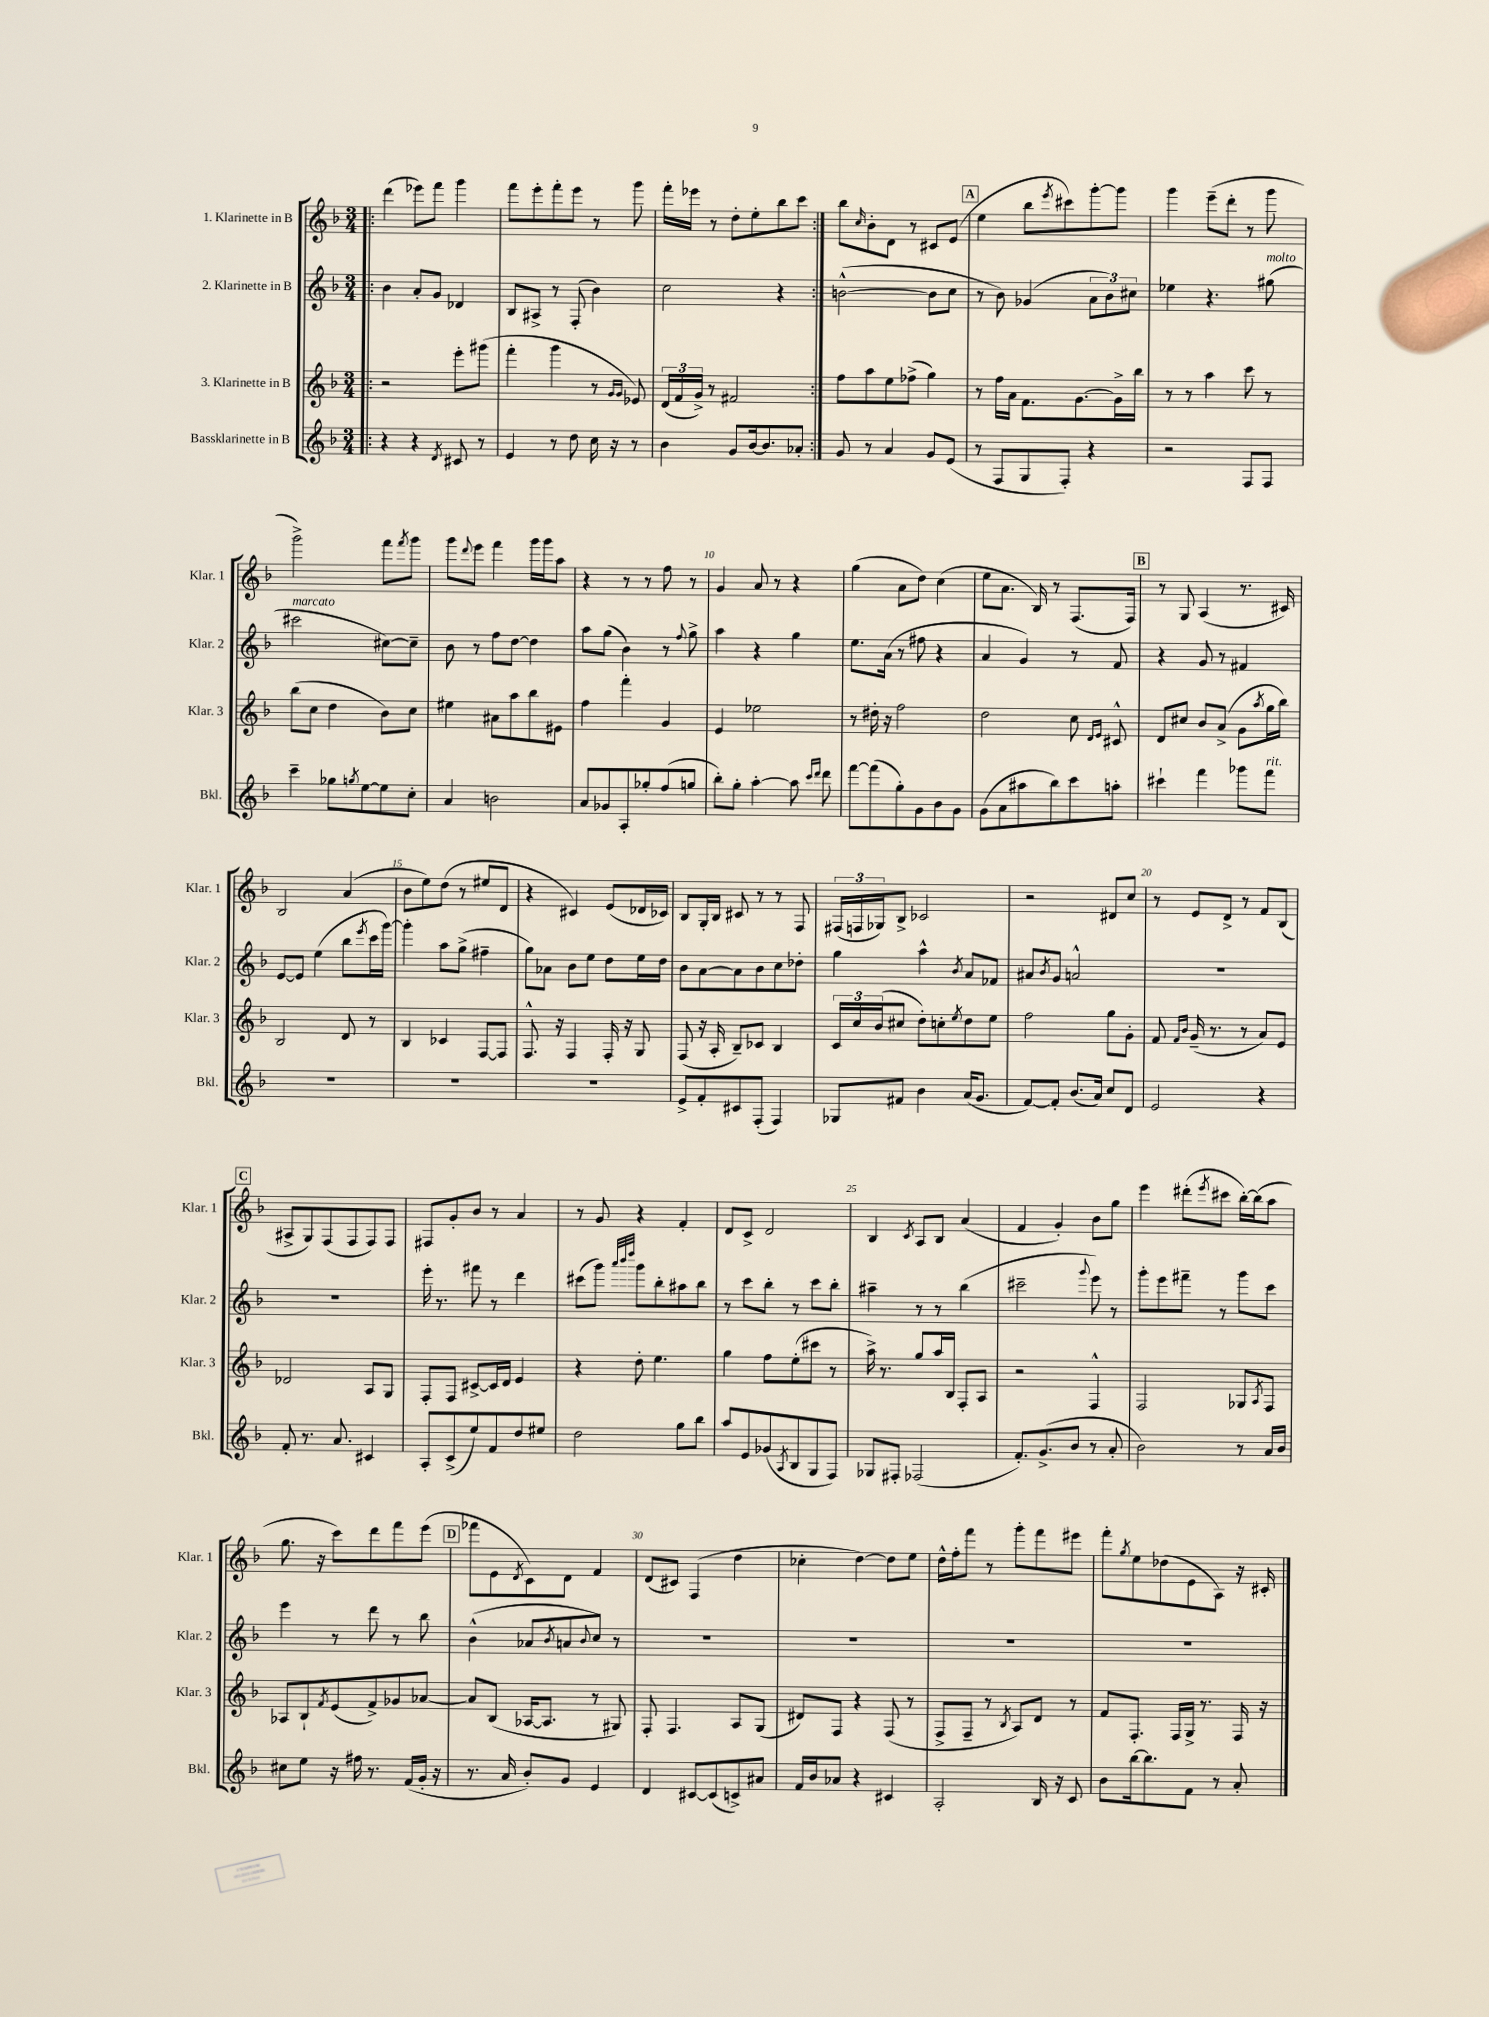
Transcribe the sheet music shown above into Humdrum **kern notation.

**kern	**kern	**kern	**kern
*staff4	*staff3	*staff2	*staff1
*clefG2	*clefG2	*clefG2	*clefG2
*k[b-]	*k[b-]	*k[b-]	*k[b-]
*M3/4	*M3/4	*M3/4	*M3/4
=!|:	=!|:	=!|:	=!|:
4r	2r	4b-	(4ddd
4r	.	8a'	8eee-)
.	.	8g	8fff
8qd	.	.	.
8c#	8eee'	4d-	4ggg
8r	(8ggg#	.	.
=	=	=	=
4e	4fff'	8B-	8fff
.	.	8A#^	8eee'
8r	4ggg	8r	8fff'
8dd	.	(8F'	8eee
16cc	8r	4b-)	8r
16r	.	.	.
.	16qqg	.	.
.	16qqg	.	.
8r	8e-)	.	8ggg
=	=	=	=
4b-	(24d	2cc	16fff'
.	24f	.	.
.	.	.	16eee-
.	24g^)	.	.
.	8r	.	8r
8g	2f#	.	8dd'
[16b-	.	.	8ee'
8.b-]	.	.	.
.	.	4r	8bb-
8a-'	.	.	8ccc
=:|!	=:|!	=:|!	=:|!
8g	8ff	([2b^^	8bb-
.	.	.	16qqcc
8r	8aa	.	8b-'
4a	8ee	.	8d
.	(8ff-^	.	8r
8g	4gg)	8b]	8c#
(8e	.	8cc	(8e
=	=	=	=
8r	8r	8r	4ee
8F	16ff	8b-)	.
.	16a	.	.
8G	8.f	(4g-	8bb-
.	.	.	8qeee
8F')	.	.	8ccc#)
.	[8.g	.	.
4r	.	12a	[8ggg'
.	.	12b-)	.
.	16g^]	.	8ggg]
.	.	12cc#	.
.	16bb-	.	.
=	=	=	=
2r	8r	4ee-	4ggg
.	8r	.	.
.	4aa	4.r	(8eee~
.	.	.	8ddd'
8F	8ccc	.	8r
8F	8r	(8gg#	8ggg
=	=	=	=
4ccc~	(8bb-	2ccc#	2ggg^)
.	8cc	.	.
8gg-	4dd	.	.
8qgg	.	.	.
[8ee	.	.	.
8ee]	8b-)	[8cc#)	8fff
.	.	.	8qfff
8cc'	8cc	8cc#~]	8ggg
=	=	=	=
4a	4ee#	8b-	8ggg
.	.	.	8qqddd
.	.	8r	8eee
2b	8a#	8ff	4fff
.	8aa	[8dd	.
.	8bb-	4dd]	16ggg
.	.	.	16ggg
.	8e#	.	8aa
=	=	=	=
8a	4ff	8aa	4r
8g-	.	(8gg	.
8A'	4fff'	4b-)	8r
8gg-'	.	.	8r
(8ff	4g	8r	8ff
.	.	8qqff	.
8gg	.	8gg^	8r
=	=	=	=
8bb-')	4e	4aa	4g
8gg'	.	.	.
[4aa'	2ee-	4r	8a
.	.	.	8r
8aa]	.	4gg	4r
16qqccc	.	.	.
16qqddd	.	.	.
8ddd	.	.	.
=	=	=	=
[8fff	8r	8.ee	(4gg
(8fff]	16dd#'	.	.
.	16r	(16a	.
8gg')	2ff	8r	8a
8g	.	8ff#	8dd)
8b-	.	4r	(4cc
8g	.	.	.
=	=	=	=
(8g	2dd	4a	8ee
8a	.	.	8.a
8aa#	.	4g)	.
.	.	.	16B-)
8bb-)	.	.	8r
8ccc	8cc	8r	(8.F
.	16qqd	.	.
.	16qqe	.	.
8aa'	8c#^^	8f	.
.	.	.	16F)
=	=	=	=
4ccc#`	8d	4r	8r
.	8cc#	.	8G
4fff	8b-	8g	(4A
.	(8a^	8r	.
8ggg-	8g	4f#	8.r
.	8qaa	.	.
8fff	16gg	.	.
.	16bb-)	.	16c#)
=	=	=	=
2.r	2B-	[8e	2B-
.	.	8e]	.
.	.	(4ee	.
.	8d	8bb-	(4a
.	.	8qeee	.
.	8r	16ccc	.
.	.	[16ggg)	.
=	=	=	=
2.r	4B-	4ggg']	8b-
.	.	.	8ee)
.	4c-	8aa	(8dd
.	.	(8gg^	8r
.	[8F	4ff#~	8ee#
.	8F]	.	8d
=	=	=	=
2.r	8.F^^	8gg)	4r
.	.	8a-	.
.	16r	.	.
.	4F	8b-	4c#)
.	.	8ee	.
.	16F'	8dd	(8e
.	16r	.	.
.	8G	16ee	16d-
.	.	16dd	16c-)
=	=	=	=
8e^	(8F	8b-	8B-
8f'	16r	[8a	16G'
.	16A'	.	16B-
8c#	8B-~)	8a]	8c#
(8F'	8c-	8b-	8r
4F)	4B-	8cc	8r
.	.	8dd-'	8F
=	=	=	=
8G-	24c	4gg	(24F#
.	24cc	.	24F
.	(24b-	.	24G-)
8f#	8cc#	.	8B-^
4b-	8dd')	4aa^^	2c-
.	8cc'	.	.
.	8qee	8qb-	.
(16a	8dd	8a	.
8.g	.	.	.
.	8ee	8f-	.
=	=	=	=
[8f)	2ff	8a#	2r
.	.	8qb-	.
8f']	.	8g	.
(8.b-	.	2a^^	.
16a)	.	.	.
8cc	8gg	.	8d#
8d	8g'	.	8cc
=	=	=	=
2e	8f	2.r	8r
.	16qqf	.	.
.	16qqb-	.	.
.	(16g~	.	8e
.	8.r	.	.
.	.	.	8d^
.	8r	.	8r
4r	8a)	.	8f
.	8e	.	(8B-
=	=	=	=
8f'	2d-	2.r	8A#^
8.r	.	.	8G)
.	.	.	(8F
8.a	.	.	.
.	.	.	8F
4c#	8A	.	8F)
.	8G	.	8F
=	=	=	=
8A'	8F'	16eee'	8F#
.	.	8.r	.
(8c^	8F	.	8g'
8ee)	[8c#^	8fff#	8b-
8f	16c#]	8r	8r
.	16d	.	.
8dd	4e	4ddd	4a
8ee#	.	.	.
=	=	=	=
2dd	4r	(8ccc#	8r
.	.	8ggg)	8g
.	.	32qqaaa	.
.	.	32qqbbb-	.
.	.	32qqdddd	.
.	8dd'	8ggg	4r
.	4.ee	8bb-'	.
8gg	.	8aa#	4f'
8bb-	.	8bb-	.
=	=	=	=
8aa	4gg	8r	8d
8e	.	8ccc	8c^
(8g-	8ff	8bb-'	2d
8qA	.	.	.
8B-	(8ee'	8r	.
8G	8ccc#	8ccc	.
8F)	8r	8bb-'	.
=	=	=	=
8G-	16aa^)	4aa#~	4B-
.	8.r	.	.
8F#'	.	.	.
.	.	.	8qc
(2F-	8gg	8r	8A
.	16aa	8r	8B-
.	16B-	.	.
.	8F'	(4bb-	(4a
.	8A	.	.
=	=	=	=
8.f')	2r	2ccc#~	4f
(8.g^	.	.	.
.	.	.	4g')
8b-	.	.	.
.	.	8qqggg	.
8r	4F^^	8eee)	8b-
8a'	.	8r	8gg
=	=	=	=
2b-)	2F	8ggg'	4eee
.	.	8eee	.
.	.	8fff#~	(8ddd#'
.	.	.	8qeee
.	.	8r	8ccc#
8r	8G-	8ggg	[16bb-')
.	.	.	(16bb-]
.	8qA	.	.
16a	8F	8ccc	8aa
16b-	.	.	.
=	=	=	=
8cc#	8A-	4eee	8.gg
8ee	8B-`	.	.
.	.	.	16r
.	8qf	.	.
16r	(8e	8r	8ccc)
16ff#	.	.	.
8.r	8f^)	8ddd	8ddd
.	8g-	8r	8fff
(16f	.	.	.
16g'	[8a-	8bb-	(8eee
16r	.	.	.
=	=	=	=
8.r	8a-]	(4b-^^	8fff-
.	(8B-	.	8e
16a	.	.	.
.	.	.	8qd
8b-')	[16A-	8a-	8c)
.	8.A-]	.	.
.	.	8qb-	.
8g	.	8a	8d
.	.	8qqb-	.
4e	8r	8cc)	4f
.	8G#)	8r	.
=	=	=	=
4d	8F'	2.r	(8d
.	4.F	.	8c#)
[8c#	.	.	(4F
(8c#]	.	.	.
8c^)	8A	.	4dd
8a#	(8G	.	.
=	=	=	=
16f	8d#)	2.r	4cc-'
16b-	.	.	.
8a-	8F	.	.
4r	4r	.	[4dd)
4c#	(8F	.	8dd]
.	8r	.	8ee
=	=	=	=
2A'	8F^	2.r	16dd^^
.	.	.	16ff'
.	8F~	.	8fff
.	8r	.	8r
.	8qB-	.	.
.	8A)	.	8ggg'
16B-	8d	.	8fff
16r	.	.	.
8c	8r	.	8eee#
=	=	=	=
8b-	8f	2.r	8fff'
.	.	.	8qgg
[16bb-	8.F'	.	8ee
8.bb-]	.	.	.
.	.	.	(8dd-
.	16F	.	.
8f	16G^	.	8e
.	8.r	.	.
8r	.	.	8A)
8a'	16F	.	16r
.	16r	.	16c#'
==	==	==	==
*-	*-	*-	*-
